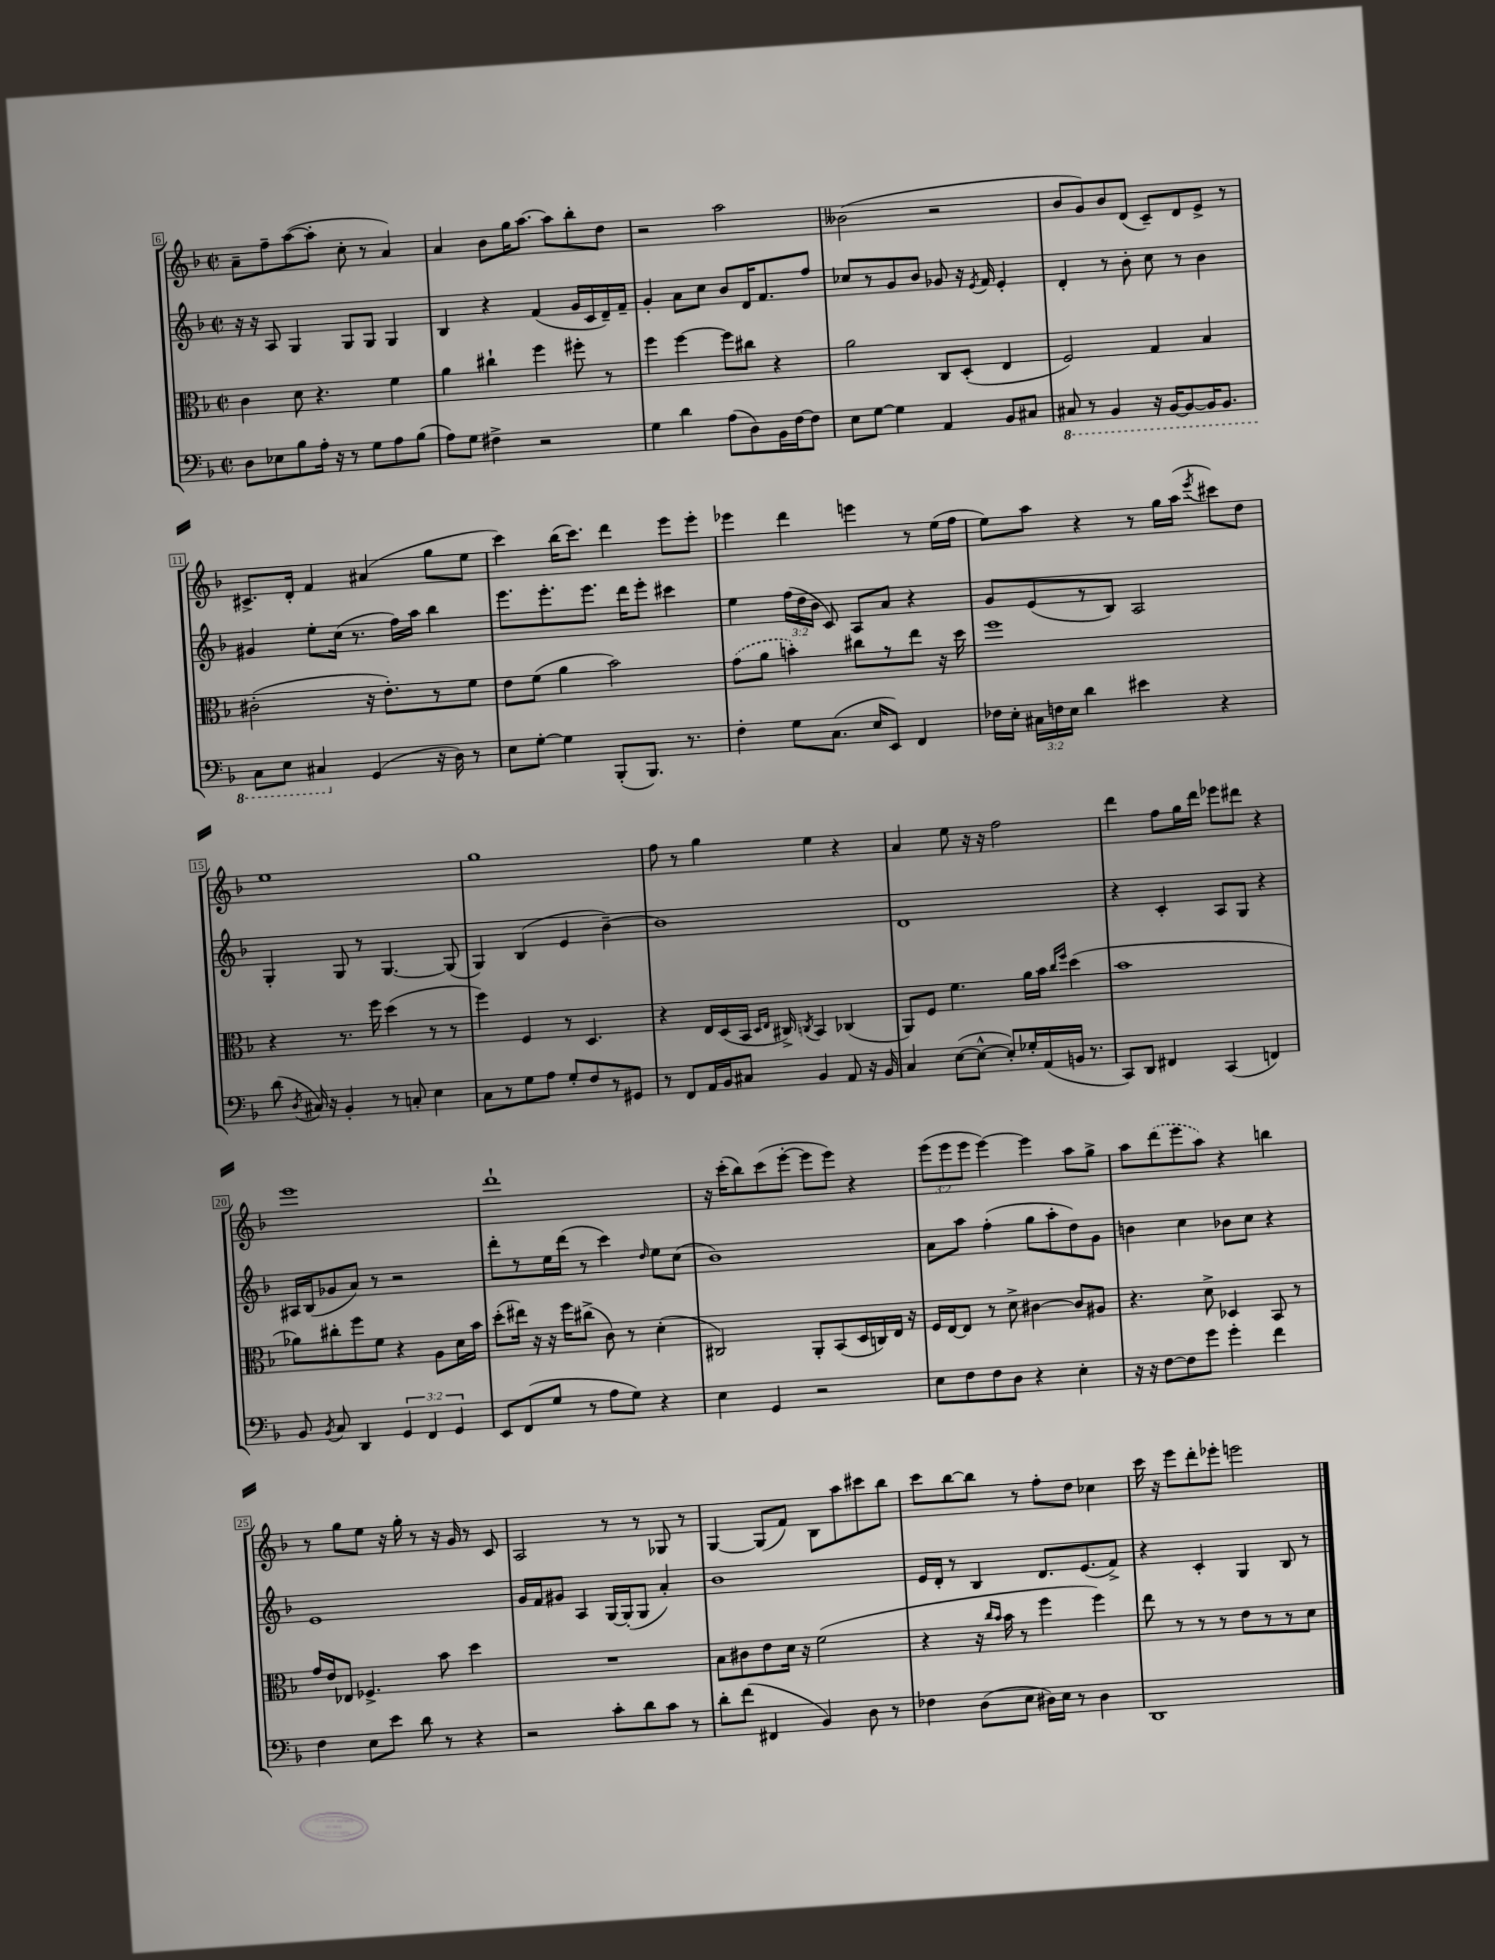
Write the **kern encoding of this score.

**kern	**kern	**kern	**kern
*staff4	*staff3	*staff2	*staff1
*clefF4	*clefC3	*clefG2	*clefG2
*k[b-]	*k[b-]	*k[b-]	*k[b-]
*M2/2	*M2/2	*M2/2	*M2/2
*met(c|)	*met(c|)	*met(c|)	*met(c|)
8D\L	4c\	16r	8a~\L
.	.	16r	.
8E-\	.	8A/	8ff~\
8B-\	8d\	4G/	([8aa\
16A'\Jk	4.r	.	8aa'\]J
16r	.	.	.
8r	.	8G/L	8cc'\
8G\L	.	8G/J	8r
8A\	4f\	4G/	4a/)
(8B-\J	.	.	.
=	=	=	=
8A\L)	4a\	4B-/	4a/
8G\J	.	.	.
4F#^\	4cc#`\	4r	8b-\L
.	.	.	16gg\K
.	.	.	[8.aa\J
2r	4ff\	(4f/	.
.	.	.	8aa\]L
.	8ff#'\	16g/LL	8bb-'\
.	.	16c/	.
.	8r	16d~/)	8dd\J
.	.	16f~/JJ	.
=	=	=	=
4G\	4ff\	4g'/	2r
4d\	[4ff\	8a\L	.
.	.	8cc\J	.
(8A\L	8ff\]L	8b-/L	2aa\
8D\)	8cc#\J	16d/K	.
.	.	8.f/	.
16BB-\L	4r	.	.
[16F\J	.	.	.
8F\]J	.	8ff/J	.
=	=	=	=
8E\L	2a\	8cc-/L	(2b--\
[8G\J	.	8r	.
4G\]	.	8g/	.
.	.	8b-/J	.
4AA/	8C/L	8g-/	2r
.	(8D'/J	16r	.
.	.	8qe/	.
.	.	16f/	.
8BB-/L	4E/	4e'/	.
8C#/J	.	.	.
=	=	=	=
8CC#/	2F/)	4d'/	8b-/L
8r	.	.	8g/)
4BBB-/	.	8r	8b-/
.	.	8b-'\	(8d/J
16r	4G/	8cc\	8c~/L)
[16BBB-/LK	.	.	.
8BBB-/_	.	8r	8d/
16BBB-/]K	4B-/	4b-\	8e^/J
8.BBB-/J	.	.	.
.	.	.	8r
=	=	=	=
8CC\L	(2c#'\	4g#/	8.c#^/L
8EE\J	.	.	.
.	.	.	16d'/Jk
4CC#/	.	8ee'\L	4f/
.	.	(16cc\Jk	.
.	.	8.r	.
(4GG/	16r	.	(4a#/
.	8.e'\L)	.	.
.	.	16ff\LL)	.
.	.	16aa\JJ	.
16r	8r	4bb-\	8gg\L
16D\)	.	.	.
8r	8f\J	.	8ee\J
=	=	=	=
8E\L	8e\L	8.eee\L	4ccc\)
[8G'\J	(8f\J	.	.
.	.	8.eee'\	.
4G\]	4a\	.	(16bb-\LK
.	.	.	8.ccc\J)
.	.	8.eee\J	.
(8BBB-'/L	2b-\)	.	4ddd\
.	.	16ddd\LK	.
8.BBB-/J)	.	8eee'\J	.
.	.	4ccc#\	8eee\L
8.r	.	.	.
.	.	.	8eee'\J
=	=	=	=
4F'\	(8g\L	4ee\	4eee-\
.	8a\J	.	.
8G\L	4b'\)	(24ff\LL	4ddd\
.	.	24dd\	.
.	.	24b-\JJ	.
(8.C\J	.	8c/)	.
.	8cc#\L	8A/L	4eee\
16E/LK	.	.	.
8EE/J)	8r	8a/J	.
4FF/	8ee\J	4r	8r
.	16r	.	(16ee\LL
.	16dd\	.	16ff\JJ
=	=	=	=
16F-\LL	1ff	8g/L	8ee\L)
16E'\JJ	.	.	.
24C#\LL	.	(8e/	8aa\J
24F\	.	.	.
24E\JJ	.	.	.
4d\	.	8r	4r
.	.	8B-/J)	.
4e#\	.	2A/	8r
.	.	.	16gg\LL
.	.	.	(16aa\JJ
.	.	.	8qeee/
4r	.	.	8ccc#\L)
.	.	.	8dd\J
=	=	=	=
(8d\	4r	4G'/	1ee
8qD/	.	.	.
16C#/)	.	.	.
16r	.	.	.
4BB-'/	8.r	8G/	.
.	.	8r	.
.	16ff\	.	.
8r	(4dd\	[4.G/	.
8C'/	.	.	.
4E\	8r	.	.
.	8r	(8G/]	.
=	=	=	=
8C\L	4ff\)	4G/)	1gg
8r	.	.	.
8G\	4F/	(4B-/	.
8A\J	.	.	.
8G'/L	8r	4e/	.
8F/	4.D/	.	.
8r	.	[4b-~\)	.
8GG#/J	.	.	.
=	=	=	=
8r	4r	1b-]	8ff\
8FF/L	.	.	8r
16AA/L	16E/LL	.	4gg\
16BB-/J	(16D/	.	.
8C#/J	16BB-/JJ	.	.
.	16qqD/LL	.	.
.	16qqE/JJ	.	.
.	16C#^/)	.	.
.	8qC/	.	.
4BB-/	4BB-/	.	4ee\
8AA/	(4C-/	.	4r
16r	.	.	.
16BB-/	.	.	.
=	=	=	=
4C/	8AA/L)	1d	4a/
.	8F/J	.	.
([8E\L	4.f\	.	8ee\
8E^^\_J	.	.	16r
.	.	.	16r
8E'/]L)	.	.	2ff\
16G-'/L	16a\LL	.	.
(16AA/	16b-\JJ	.	.
.	16qqcc/LL	.	.
.	16qqff/JJ	.	.
16BB/JJ	(4dd\	.	.
8.r	.	.	.
=	=	=	=
8CC/L)	1b-	4r	4ddd\
8DD/J	.	.	.
4FF#/	.	4c'/	8ff\L
.	.	.	16gg\L
.	.	.	16ddd\JJ
(4CC/	.	8A/L	8eee-\L
.	.	8G/J	8ddd#\J
4FF/)	.	4r	4r
=	=	=	=
8BB-/	8a-\L)	16A#/LL	1eee
.	.	(16B-/J	.
8qBB-/	.	.	.
8C/	8cc#'\	8g-/	.
4DD/	8ff\	8a/J)	.
.	8f\J	8r	.
6GG/	4r	2r	.
6FF/	.	.	.
.	8A\L	.	.
6GG/	.	.	.
.	16d\L	.	.
.	16b-\JJ	.	.
=	=	=	=
8EE/L	(8dd'\L	8ddd'\L	1ddd`
(8FF/	16ee#\Jk)	8r	.
.	16r	.	.
8G/J	16r	16ee\L	.
.	16ff\LK	(16ddd\JJ	.
8r	(8cc#^\J	8r	.
8A\L	8c\)	4ccc\)	.
8G\J)	8r	.	.
.	.	16qqdd/	.
4r	(4d'\	8ee\L	.
.	.	(8cc\J	.
=	=	=	=
4E\	2C#/)	1b-)	16r
.	.	.	(16ccc'\LK
.	.	.	8bb-\)
4GG/	.	.	(8ccc\
.	.	.	[8eee'\J
2r	8AA'/L	.	8eee\]L
.	(8BB-/	.	8eee\J)
.	16D/L	.	4r
.	16C/)	.	.
.	16E/JJ	.	.
.	16r	.	.
=	=	=	=
8E\L	16F/LL	8a\L	(12eee\L
.	[16E/J	.	.
.	.	.	12eee\
8F\	8E/]J	8aa\J	.
.	.	.	12eee\J
8F\	8r	(4ff'\	[4eee\)
8D\J	8d^\	.	.
4r	[4c#\	8gg\L	4eee\]
.	.	8aa'\	.
4E'\	8c#/]L	8dd\)	8aa\L
.	8A#/J	8g\J	8gg^\J
=	=	=	=
16r	4.r	4b\	8aa\L
16r	.	.	.
[8F\L	.	.	(8ddd\
8F\]	.	4cc\	8eee\
8g\J	8d^\	.	8aa\J)
4g'\	4D-/	8b-\L	4r
.	.	8cc\J	.
4f\	8BB-/	4r	4bb\
.	8r	.	.
=	=	=	=
4F\	16g/LL	1e	8r
.	16e/J	.	.
.	8E-/J	.	8gg\L
8E\L	4.F-^/	.	8ee\J
8e\J	.	.	16r
.	.	.	16gg'\
8d\	.	.	8r
8r	8b-\	.	16r
.	.	.	16g/
4r	4dd\	.	8r
.	.	.	8c/
=	=	=	=
2r	1r	16g/LL	2A/
.	.	16f/J	.
.	.	8g#/J	.
.	.	4A/	.
8c'\L	.	[16G/LL	8r
.	.	(16G'/]J	.
8d\	.	8G/J	8r
8c\J	.	4a'/)	8G-/
8r	.	.	8r
=	=	=	=
8d'\L	8B-\L	1b-	[4G/
(8f\J	8c#\	.	.
4FF#/	8e\	.	(8G/]L
.	16d\Jk	.	8f/J)
.	16r	.	.
4BB-/)	(2f\	.	8B-\L
.	.	.	8aa\
8D\	.	.	8ccc#\
8r	.	.	8bb-\J
=	=	=	=
4F-\	4r	16e/LL	8ccc\L
.	.	16d'/JJ	.
.	.	8r	[8bb-\
(8D\L	16r	4B-/	8bb-\]J
.	16qqcc/LL	.	.
.	16qqb-/JJ	.	.
.	16b-\	.	.
8E\J	8r	.	8r
16D#\LL)	4ff\	8.d/L	8ff'\L
16E\JJ	.	.	.
8r	.	.	8dd\J
.	.	(8.e/	.
4D#\	4ff\)	.	4cc-\
.	.	8f^/J)	.
=	=	=	=
1DD	8ee\	4r	16ccc\
.	.	.	16r
.	8r	.	8eee\L
.	8r	4c'/	8ddd'\
.	8r	.	8eee-'\J
.	8e\L	4G/	2eee\
.	8r	.	.
.	8r	8B-/	.
.	8d\J	8r	.
==	==	==	==
*-	*-	*-	*-
